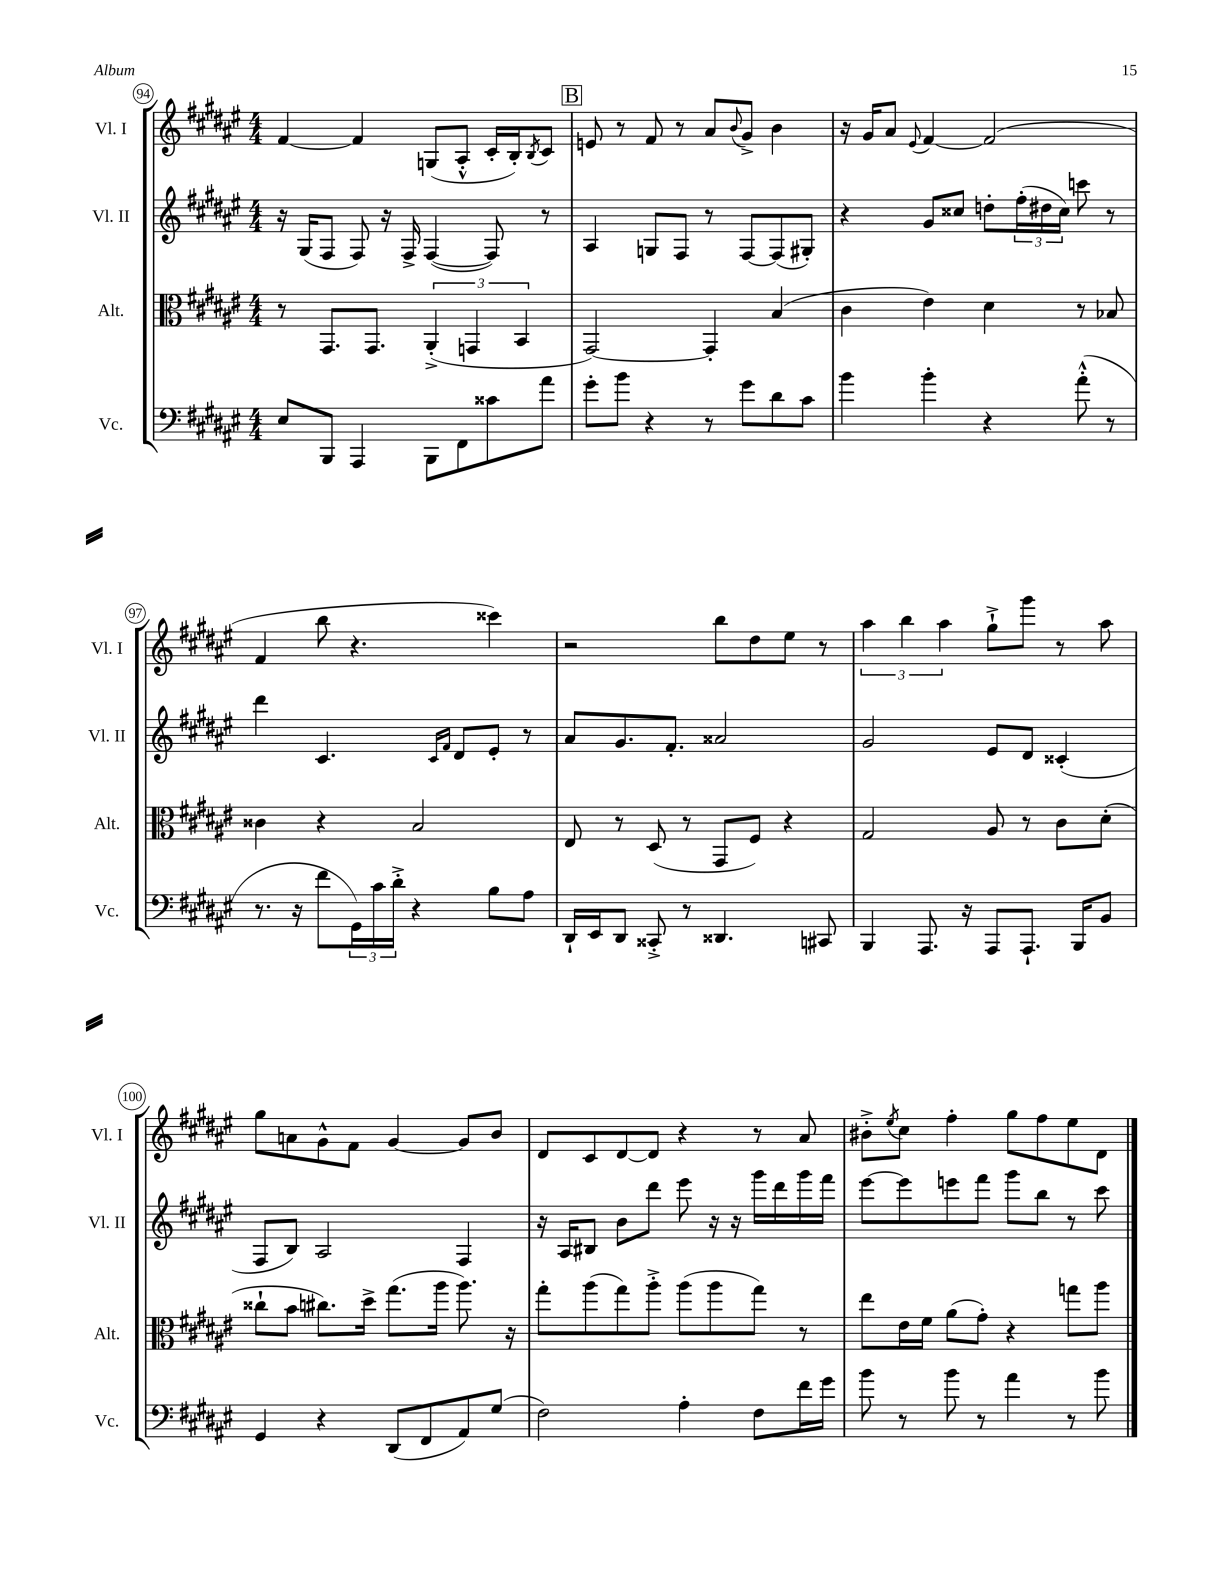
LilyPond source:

<<
\new StaffGroup <<
\new Staff = "s0" \with { instrumentName = "Vl. I" shortInstrumentName = "Vl. I" } {
    \clef treble \key fis \major \numericTimeSignature \time 4/4
    fis'4~ fis'4 g8( ais8-.-^ cis'16-. b16-.) \acciaccatura { b8 } cis'8 |
    \mark \markup { \box "B" } e'8 r8 fis'8 r8 ais'8 \appoggiatura { b'8 } gis'8-> b'4 |
    r16 gis'16 ais'8 \appoggiatura { eis'8 } fis'4~ fis'2( |
    fis'4 b''8 r4. cisis'''4) |
    r2 b''8 dis''8 eis''8 r8 |
    \tuplet 3/2 { ais''4 b''4 ais''4 } gis''8-!-> gis'''8 r8 ais''8 |
    gis''8 a'8 gis'8-^ fis'8 gis'4~ gis'8 b'8 |
    dis'8 cis'8 dis'8~ dis'8 r4 r8 ais'8 |
    bis'8-.-> \acciaccatura { eis''8 } cis''8 fis''4-. gis''8 fis''8 eis''8 dis'8 \bar "|." |
}
\new Staff = "s1" \with { instrumentName = "Vl. II" shortInstrumentName = "Vl. II" } {
    \clef treble \key fis \major \numericTimeSignature \time 4/4
    r16 gis16( fis8 fis8) r16 fis16-> fis4~( fis8) r8 |
    \mark \markup { \box "B" } ais4 g8 fis8 r8 fis8~ fis8( gis8-.) |
    r4 gis'8 cisis''8 d''8-. \tuplet 3/2 { fis''16-.( dis''16 cisis''16) } c'''8 r8 |
    dis'''4 cis'4. \grace { cis'16 fis'16 } dis'8 eis'8-. r8 |
    ais'8 gis'8. fis'8.-. aisis'2 |
    gis'2 eis'8 dis'8 cisis'4-.( |
    fis8 b8) ais2 fis4 |
    r16 ais16 bis8 b'8 dis'''8 eis'''8 r16 r16 gis'''16 dis'''16 gis'''16 fis'''16 |
    eis'''8~ eis'''8 e'''8 fis'''8 gis'''8 b''8 r8 cis'''8 \bar "|." |
}
\new Staff = "s2" \with { instrumentName = "Alt." shortInstrumentName = "Alt." } {
    \clef alto \key fis \major \numericTimeSignature \time 4/4
    r8 gis,8. gis,8. \tuplet 3/2 { ais,4-.->( g,4 b,4 } |
    \mark \markup { \box "B" } gis,2~) gis,4-. b4( |
    cis'4 eis'4) dis'4 r8 bes8 |
    cisis'4 r4 b2 |
    eis8 r8 dis8( r8 gis,8 fis8) r4 |
    gis2 ais8 r8 cis'8 dis'8-.( |
    cisis''8-! b'8 cis''8.) dis''16-> gis''8.( ais''16 ais''8.) r16 |
    gis''8-. ais''8( gis''8) ais''8-.-> ais''8( ais''8 gis''8) r8 |
    eis''8 eis'16 fis'16 ais'8( gis'8-.) r4 g''8 ais''8 \bar "|." |
}
\new Staff = "s3" \with { instrumentName = "Vc." shortInstrumentName = "Vc." } {
    \clef bass \key fis \major \numericTimeSignature \time 4/4
    eis8 b,,8 ais,,4 b,,8 fis,8 cisis'8 ais'8 |
    \mark \markup { \box "B" } gis'8-. b'8 r4 r8 gis'8 dis'8 cis'8 |
    b'4 b'4-. r4 ais'8-.-^( r8 |
    r8. r16 fis'8 \tuplet 3/2 { gis,16) cis'16 dis'16-.-> } r4 b8 ais8 |
    dis,16-! eis,16 dis,8 cisis,8-.-> r8 disis,4. cis,8 |
    b,,4 ais,,8. r16 ais,,8 ais,,8.-! b,,16 b,8 |
    gis,4 r4 dis,8( fis,8 ais,8) gis8( |
    fis2) ais4-. fis8 fis'16 gis'16 |
    b'8 r8 b'8 r8 ais'4 r8 b'8 \bar "|." |
}
>>
>>
\layout { \context { \Score currentBarNumber = #94 \override BarNumber.stencil = #(make-stencil-circler 0.1 0.3 ly:text-interface::print) } }
